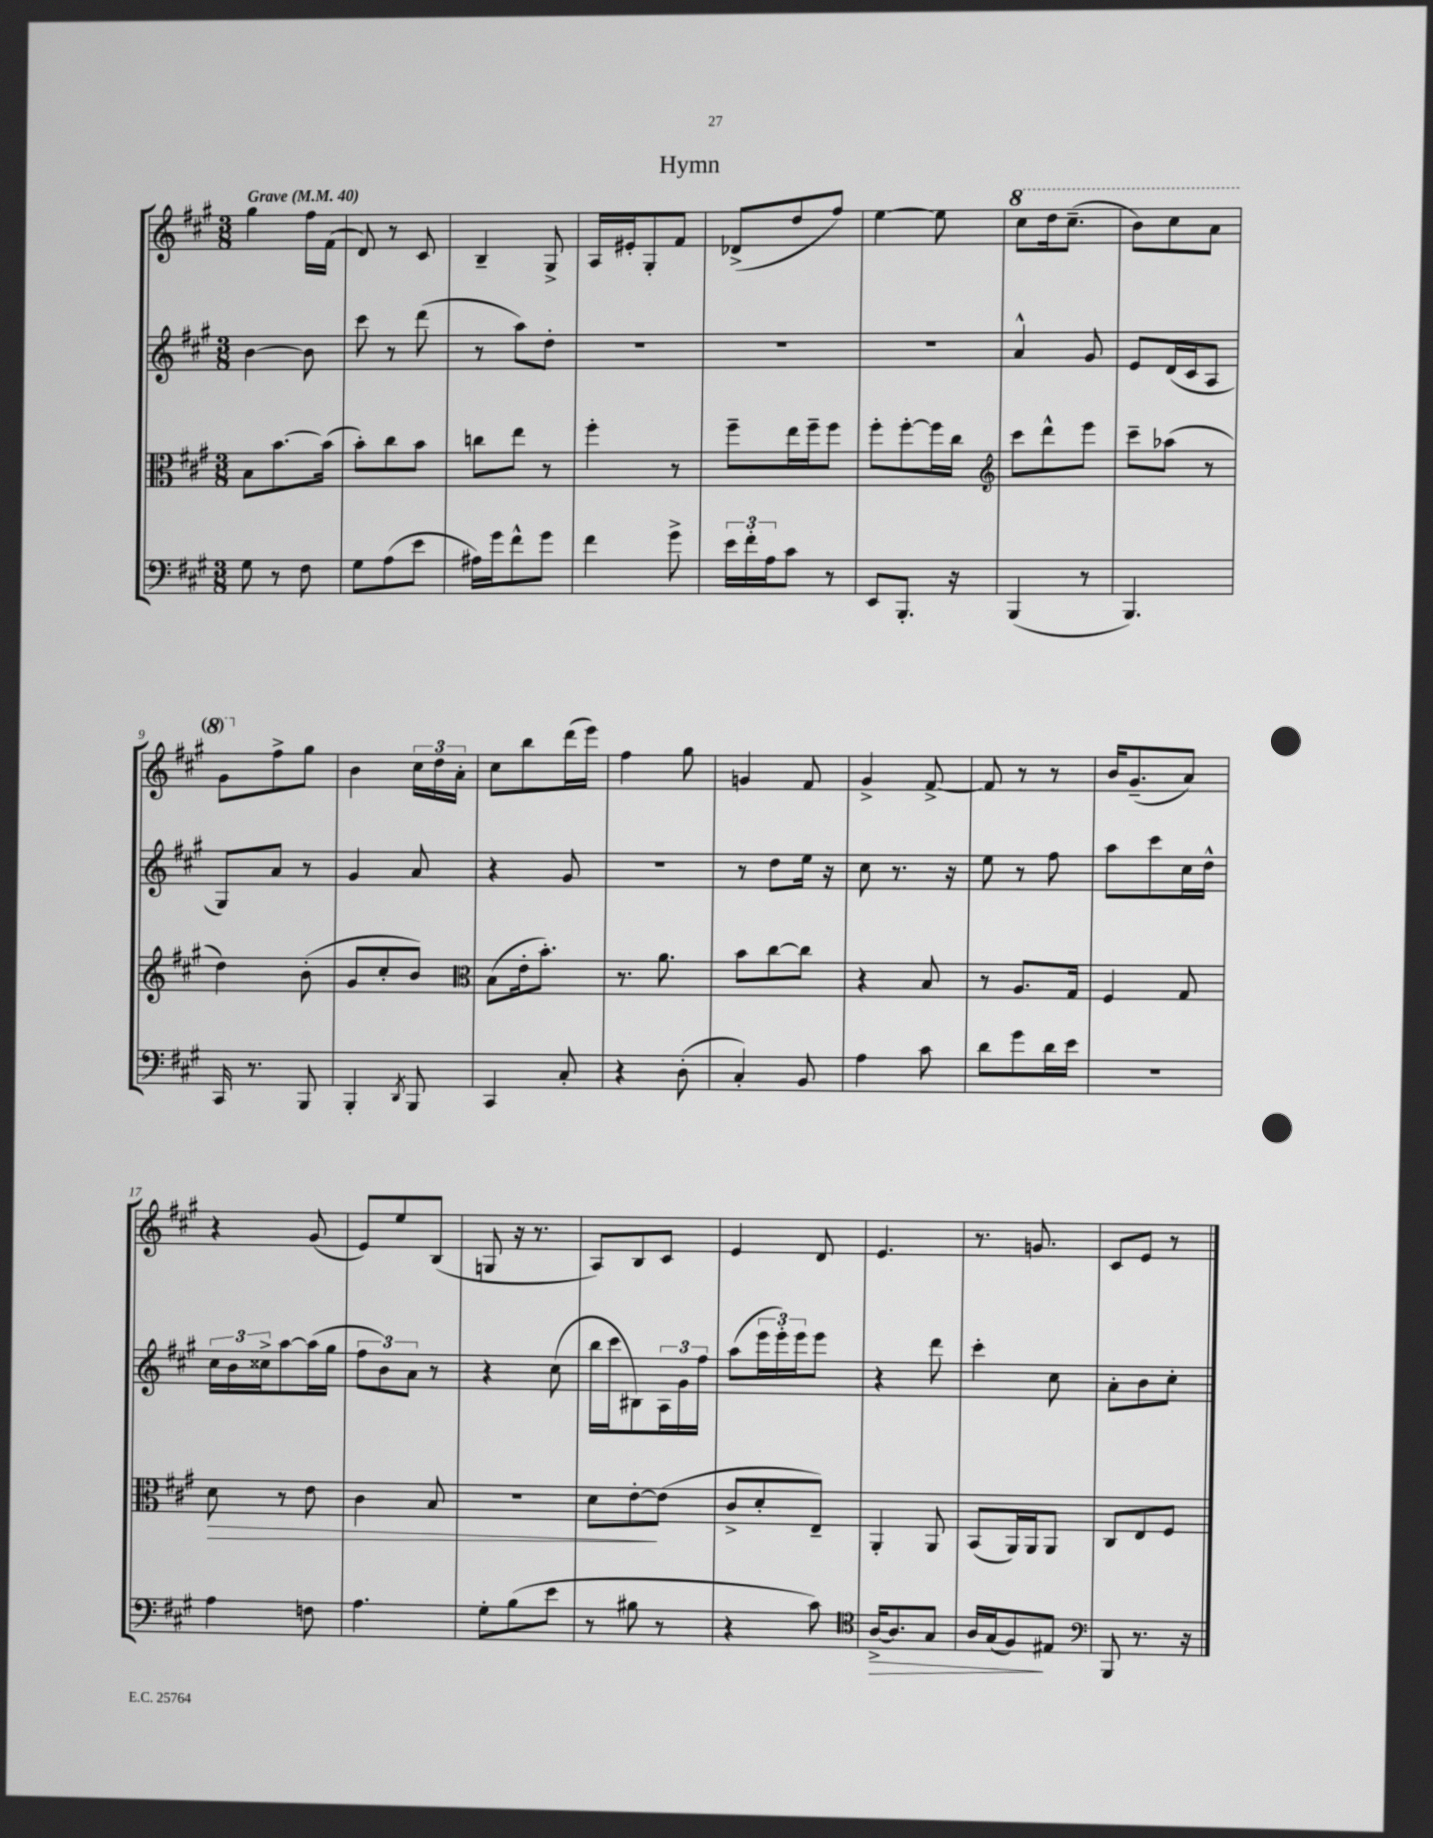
\header { title = "Hymn" }
<<
\new StaffGroup <<
\new Staff = "s0" {
    \clef treble \key a \major \numericTimeSignature \time 3/8 \tempo "Grave" 4 = 40
    gis''4 fis''16 fis'16( |
    d'8) r8 cis'8 |
    b4-- gis8-> |
    a16 eis'16-. gis8-. fis'8 |
    des'8->( d''8 fis''8) |
    e''4~ e''8 |
    \ottava #1 cis'''8 d'''16 cis'''8.--( |
    b''8) cis'''8 a''8 |
    gis''8 \ottava #0 fis''8-> gis''8 |
    b'4 \tuplet 3/2 { cis''16 d''16 a'16-. } |
    cis''8 b''8 d'''16( e'''16) |
    fis''4 gis''8 |
    g'4 fis'8 |
    gis'4-> fis'8~-> |
    fis'8 r8 r8 |
    b'16 gis'8.--( a'8) |
    r4 gis'8( |
    e'8) e''8 b8( |
    g8 r16 r8. |
    a8) b8 cis'8 |
    e'4 d'8 |
    e'4. |
    r8. g'8. |
    cis'8 e'8 r8 \bar "|." |
}
\new Staff = "s1" {
    \clef treble \key a \major \numericTimeSignature \time 3/8
    b'4~ b'8 |
    cis'''8 r8 d'''8( |
    r8 a''8) d''8-. |
    R4. |
    R4. |
    R4. |
    a'4-^ gis'8 |
    e'8 d'16( cis'16 a8 |
    gis8) a'8 r8 |
    gis'4 a'8 |
    r4 gis'8 |
    r4. |
    r8 d''8 e''16 r16 |
    cis''8 r8. r16 |
    e''8 r8 fis''8 |
    a''8 cis'''8 cis''16 d''16-^ |
    \tuplet 3/2 { cis''16 b'16 cisis''16-> } a''8~ a''16( gis''16 |
    \tuplet 3/2 { fis''8 b'8) a'8 } r8 |
    r4 cis''8( |
    b''16 cis'''16 bis8) \tuplet 3/2 { a16 gis'16 fis''16 } |
    a''8( \tuplet 3/2 { e'''16 e'''16-.) e'''16 } e'''8 |
    r4 d'''8 |
    cis'''4-. cis''8 |
    a'8-. b'8 cis''8-. \bar "|." |
}
\new Staff = "s2" {
    \clef alto \key a \major \numericTimeSignature \time 3/8
    b8 b'8.~ b'16( |
    b'8-.) cis''8 b'8 |
    c''8 e''8 r8 |
    fis''4-. r8 |
    fis''8-- e''16 fis''16-- fis''8 |
    fis''8-. fis''8~-. fis''16 cis''16 |
    \clef treble cis'''8 d'''8-^ e'''8 |
    cis'''8-- aes''8( r8 |
    d''4) b'8-.( |
    gis'8 cis''8-. b'8) |
    \clef alto b8( e'16-. b'8.-.) |
    r8. a'8. |
    b'8 cis''8~ cis''8 |
    r4 b8 |
    r8 a8. gis16 |
    fis4 gis8 |
    d'8\> r8 e'8 |
    cis'4 b8 |
    R4. |
    d'8 e'8~-.\! e'8( |
    cis'8-> d'8-. e8--) |
    a,4-. a,8 |
    b,8( a,16) a,16 a,8 |
    cis8 e8 fis8 \bar "|." |
}
\new Staff = "s3" {
    \clef bass \key a \major \numericTimeSignature \time 3/8
    gis8 r8 fis8 |
    gis8 a8( e'8 |
    ais16) gis'16 fis'8-^ gis'8 |
    fis'4 gis'8-> |
    \tuplet 3/2 { e'16 fis'16-. a16 } cis'8 r8 |
    e,8 b,,8.-. r16 |
    b,,4( r8 |
    b,,4.) |
    cis,16 r8. b,,8 |
    b,,4-. \acciaccatura { d,8 } b,,8 |
    cis,4 cis8-. |
    r4 d8-.( |
    cis4-.) b,8 |
    a4 cis'8 |
    d'8 gis'8 d'16 e'16 |
    R4. |
    a4 f8 |
    a4. |
    gis8-. b8( e'8 |
    r8 bis8 r8 |
    r4 cis'8) |
    \clef tenor a16~->\> a8. gis8 |
    a16 gis16( fis8\!) eis8 |
    \clef bass b,,8 r8. r16 \bar "|." |
}
>>
>>
